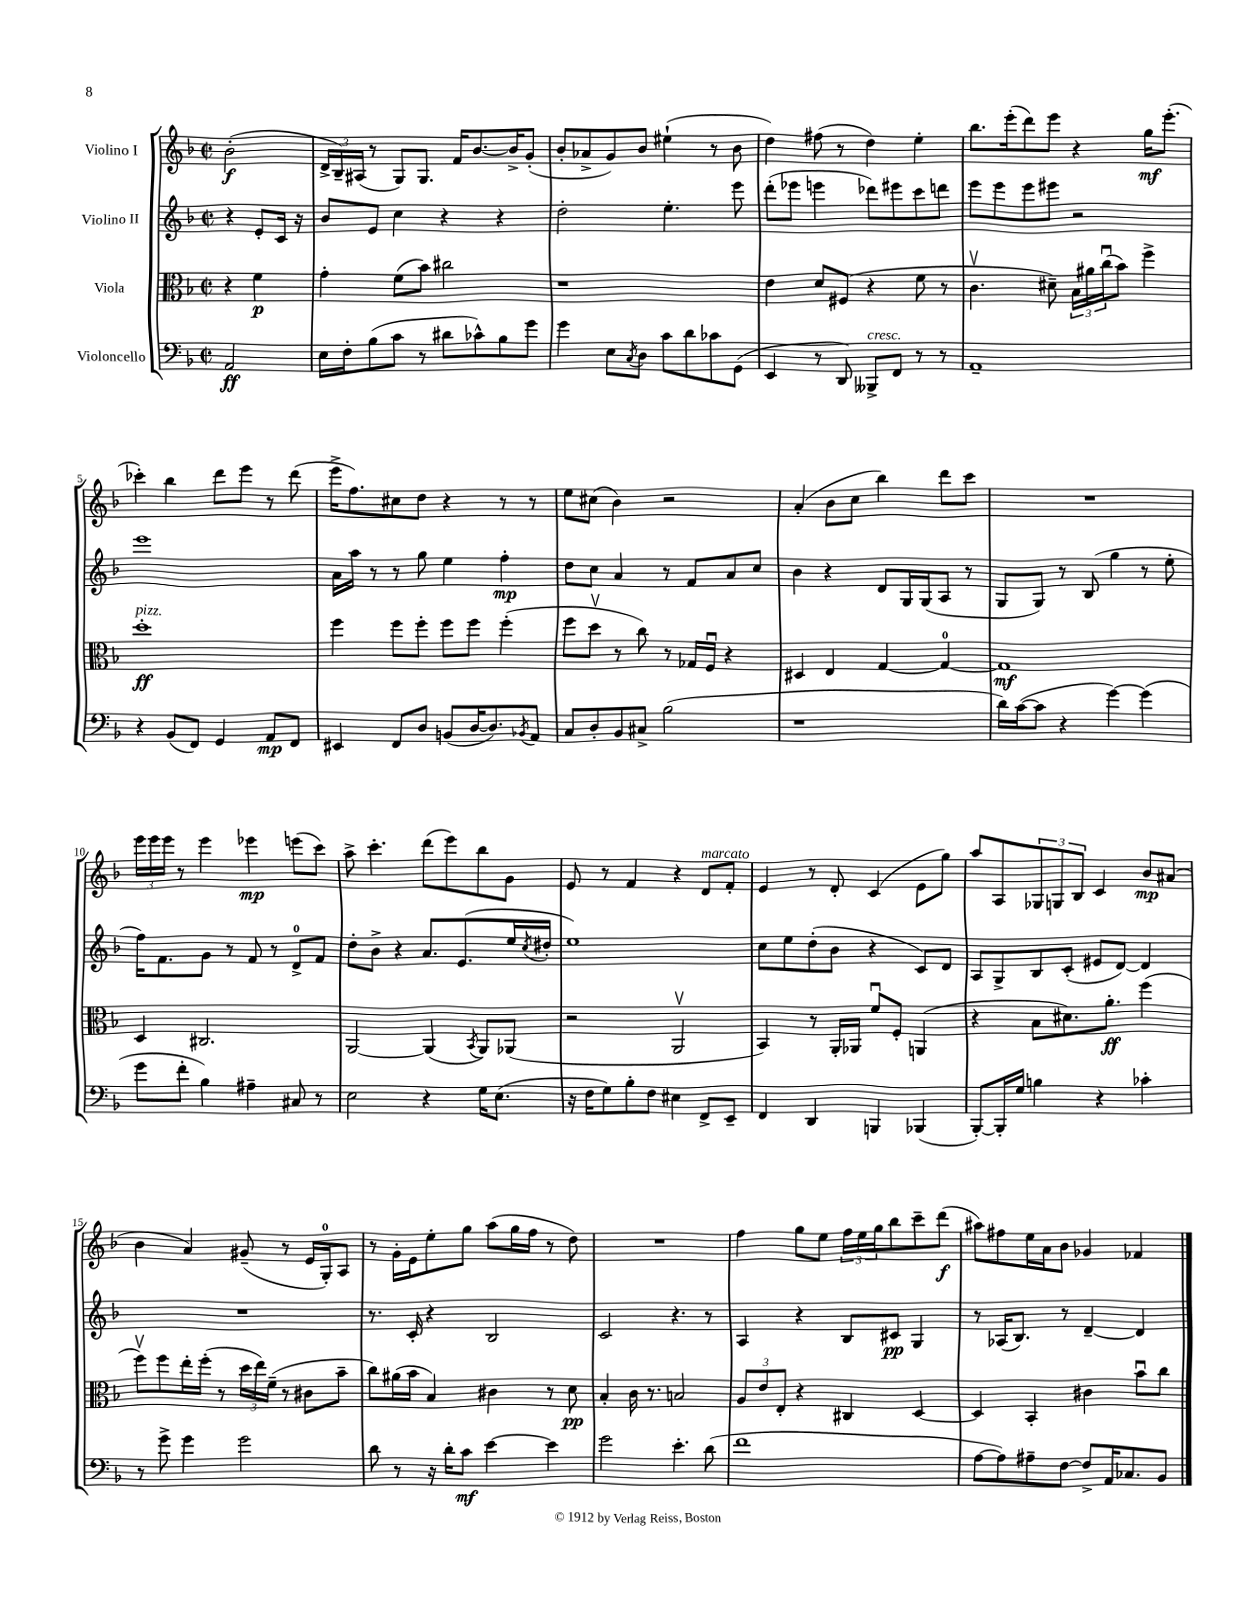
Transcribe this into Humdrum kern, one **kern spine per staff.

**kern	**kern	**kern	**kern
*staff4	*staff3	*staff2	*staff1
*clefF4	*clefC3	*clefG2	*clefG2
*k[b-]	*k[b-]	*k[b-]	*k[b-]
*M2/2	*M2/2	*M2/2	*M2/2
*met(c|)	*met(c|)	*met(c|)	*met(c|)
2AA/	4r	4r	(2b-'\
.	4f\	8e'/L	.
.	.	16c/Jk	.
.	.	16r	.
=	=	=	=
16E\LL	4g'\	8b-/L	24d^/LL
.	.	.	24B-~/)
16F'\J	.	.	.
.	.	.	(24A#/JJ
(8B-\	.	8e/J	8r
8c\J	(8f\L	4cc\	8G/L)
8r	8b-\J)	.	8.G/J
8d#\L	2cc#\	4r	.
.	.	.	16f/LK
8c-^^\)	.	.	[8.b-/
8B-\	.	4r	.
.	.	.	16b-^/]K
8g\J	.	.	(8g'/J
=	=	=	=
4g\	1r	2dd'\	8b-'/L
.	.	.	8a-^/
8E\L	.	.	8g/)
8qC/	.	.	.
8D\J	.	.	8b-/J
8c\L	.	4.ee'\	(4ee#`\
8d\	.	.	.
8c-\	.	.	8r
(8GG\J	.	8eee\	8b-\
=	=	=	=
4EE/	4e\	(8ddd'\L	4dd\)
.	.	8eee-\J	.
8r	8d/L	4eee\	(8ff#\
8DD/)	(8F#/J	.	8r
8BBB--^/L	4r	8ddd-\L)	4dd\)
8FF/J	.	8eee#\	.
8r	8f\	8ccc\	4ee'\
8r	8r	8ddd\J	.
=	=	=	=
1AA~	4.cv\	8eee\L	8.bb-\L
.	.	8eee\	.
.	.	.	(16eee'\k
.	.	8eee\	8ddd\)
.	8d#~\)	8eee#\J	8eee\J
.	24B-\LL	2r	4r
.	24a#\	.	.
.	(24ccu\J	.	.
.	8b-\J)	.	.
.	4ff^\	.	16gg\LK
.	.	.	(8.eee'\J
=	=	=	=
4r	1dd'	1eee	4ccc-'\)
(8BB-/L	.	.	4bb-\
8FF/J)	.	.	.
4GG/	.	.	8ddd\L
.	.	.	8eee\J
8AA/L	.	.	8r
8FF/J	.	.	(8ddd\
=	=	=	=
4EE#/	4ff\	16a\LL	16eee^\LK
.	.	16aa\JJ	8.ff\)
.	.	8r	.
8FF/L	8ff\L	8r	8cc#\
8D/J	8ff'\J	8gg\	8dd\J
(8BB/L	8ff\L	4ee\	4r
[16D/K	8ff\J	.	.
8.D/])	.	.	.
.	(4ff'\	4ff'\	8r
8qBB-/	.	.	.
8AA/J	.	.	8r
=	=	=	=
8C/L	8ff\L	8dd\L	8ee\L
8D'/	8ddv\J	8cc\J	(8cc#\J
8BB-/	8r	4a/	4b-\)
8C#^/J	8cc\)	.	.
(2B-\	8r	8r	2r
.	16G-/LL	8f/L	.
.	16Fu/JJ	.	.
.	4r	8a/	.
.	.	8cc/J	.
=	=	=	=
1r	4D#/	4b-\	(4a'/
.	4E/	4r	8b-\L
.	.	.	8cc\J
.	[4G/	8d/L	4bb-\)
.	.	16G/L	.
.	.	(16G/J	.
.	4G/_	8A/J	8ddd\L
.	.	8r	8ccc\J
=	=	=	=
16d\LL)	1G]	8G/L	1r
([16c\J	.	.	.
8c\]J	.	8G/J)	.
4r	.	8r	.
.	.	(8B-/	.
[4g\)	.	4gg\	.
(4g\]	.	8r	.
.	.	8ee'\	.
=	=	=	=
8g\L	4D/	16ff\LK)	24eee\LL
.	.	.	24eee\
.	.	8.f\	.
.	.	.	24eee\JJ
8f'\J	.	.	8r
4B-\)	2.C#/	8g\J	4eee\
.	.	8r	.
4A#~\	.	8f/	4eee-\
.	.	8r	.
8C#/	.	8d^/L	(8eee\L
8r	.	8f/J	8ccc\J)
=	=	=	=
2E\	[2AA/	8dd'\L	8aa^\
.	.	8b-^\J	4.ccc'\
.	.	4r	.
4r	(4AA/]	8.a/L	(8ddd\L
.	.	.	8eee\)
.	.	(8.e/	.
.	8qBB-/	.	.
16G\LK	8AA/L)	.	8bb-\
(8.E\J	.	.	.
.	(8AA-/J	16ee/L	8g\J
.	.	8qcc/	.
.	.	16dd#'/JJ	.
=	=	=	=
16r	2r	1ee)	8e/
16F\LK	.	.	.
8G\)	.	.	8r
8B-'\	.	.	4f/
8F\J	.	.	.
4E#\	2AAv/	.	4r
8FF^/L	.	.	8d/L
8EE~/J	.	.	8f'/J
=	=	=	=
4FF/	4BB-/)	8cc\L	4e/
.	.	8ee\	.
4DD/	8r	(8dd'\	8r
.	16AA'/LL	8b-\J	8d'/
.	16AA-/JJ	.	.
4BBB/	8fu/L	4r	(4c/
.	8F'/J	.	.
(4BBB-/	(4AA/	8c/L)	8e\L
.	.	8d/J	8gg\J)
=	=	=	=
[8BBB-'/L)	4r	8A/L	8aa/L
16BBB-'/]L	.	8G^/	8A/
16G/JJ	.	.	.
4B\	8B-\L	8B-/	12G-/
.	.	.	12G/
.	8.d#\)	(8c'/J	.
.	.	.	12B-/J
4r	.	8e#/L	4c/
.	8.a'\J	.	.
.	.	[8d/J)	.
4c-'\	(4ff\	4d/]	8b-/L
.	.	.	(8a#/J
=	=	=	=
8r	8ffv\L)	1r	4b-\
8g^\	8ff\	.	.
4g\	16ee'\L	.	4a/)
.	(16ff'\JJ	.	.
.	8r	.	.
2g\	24dd\LL	.	(8g#~/
.	24ee\)	.	.
.	(24f~\JJ	.	.
.	8r	.	8r
.	8c#\L	.	16e/LL
.	.	.	16G'/J)
.	8b-~\J	.	8A/J
=	=	=	=
8d\	8cc\L)	8.r	8r
8r	(16a#\L	.	16g'\LL
.	16b-\JJ	16c'/	16e\J
16r	4B-/)	4r	8ee'\
16d'\LK	.	.	.
8c\J	.	.	8gg\J
[4e\	4c#\	2B-/	(8aa\L
.	.	.	16gg\L
.	.	.	16ff\JJ
4e\]	8r	.	8r
.	8d\	.	8dd\)
=	=	=	=
2g\	4B-'/	2c/	1r
.	16c\	.	.
.	8.r	.	.
4.e'\	2B/	4.r	.
(8d\	.	8r	.
=	=	=	=
1f	12A/L	4A/	4ff\
.	12e/	.	.
.	12E'/J	.	.
.	4r	4r	8gg\L
.	.	.	8ee\J
.	4C#/	8B-/L	24ff\LL
.	.	.	24ee\
.	.	.	24gg\J
.	.	8c#/J	8bb-\
.	[4D/	4G/	8ccc~\
.	.	.	(8ddd\J
=	=	=	=
[8A\L	4D/]	8r	8aa#\L)
8A\])	.	(16A-/LK	8ff#\
.	.	8.B-/J)	.
8A#~\	4BB-'/	.	16ee\L
.	.	.	16a\J
[8F\J	.	8r	8b-\J
8F^/]L	4c#\	[4d~/	4g-/
16AA/K	.	.	.
8.C-/	.	.	.
.	8b-u\L	4d/]	4f-/
8BB-/J	8cc\J	.	.
==	==	==	==
*-	*-	*-	*-
